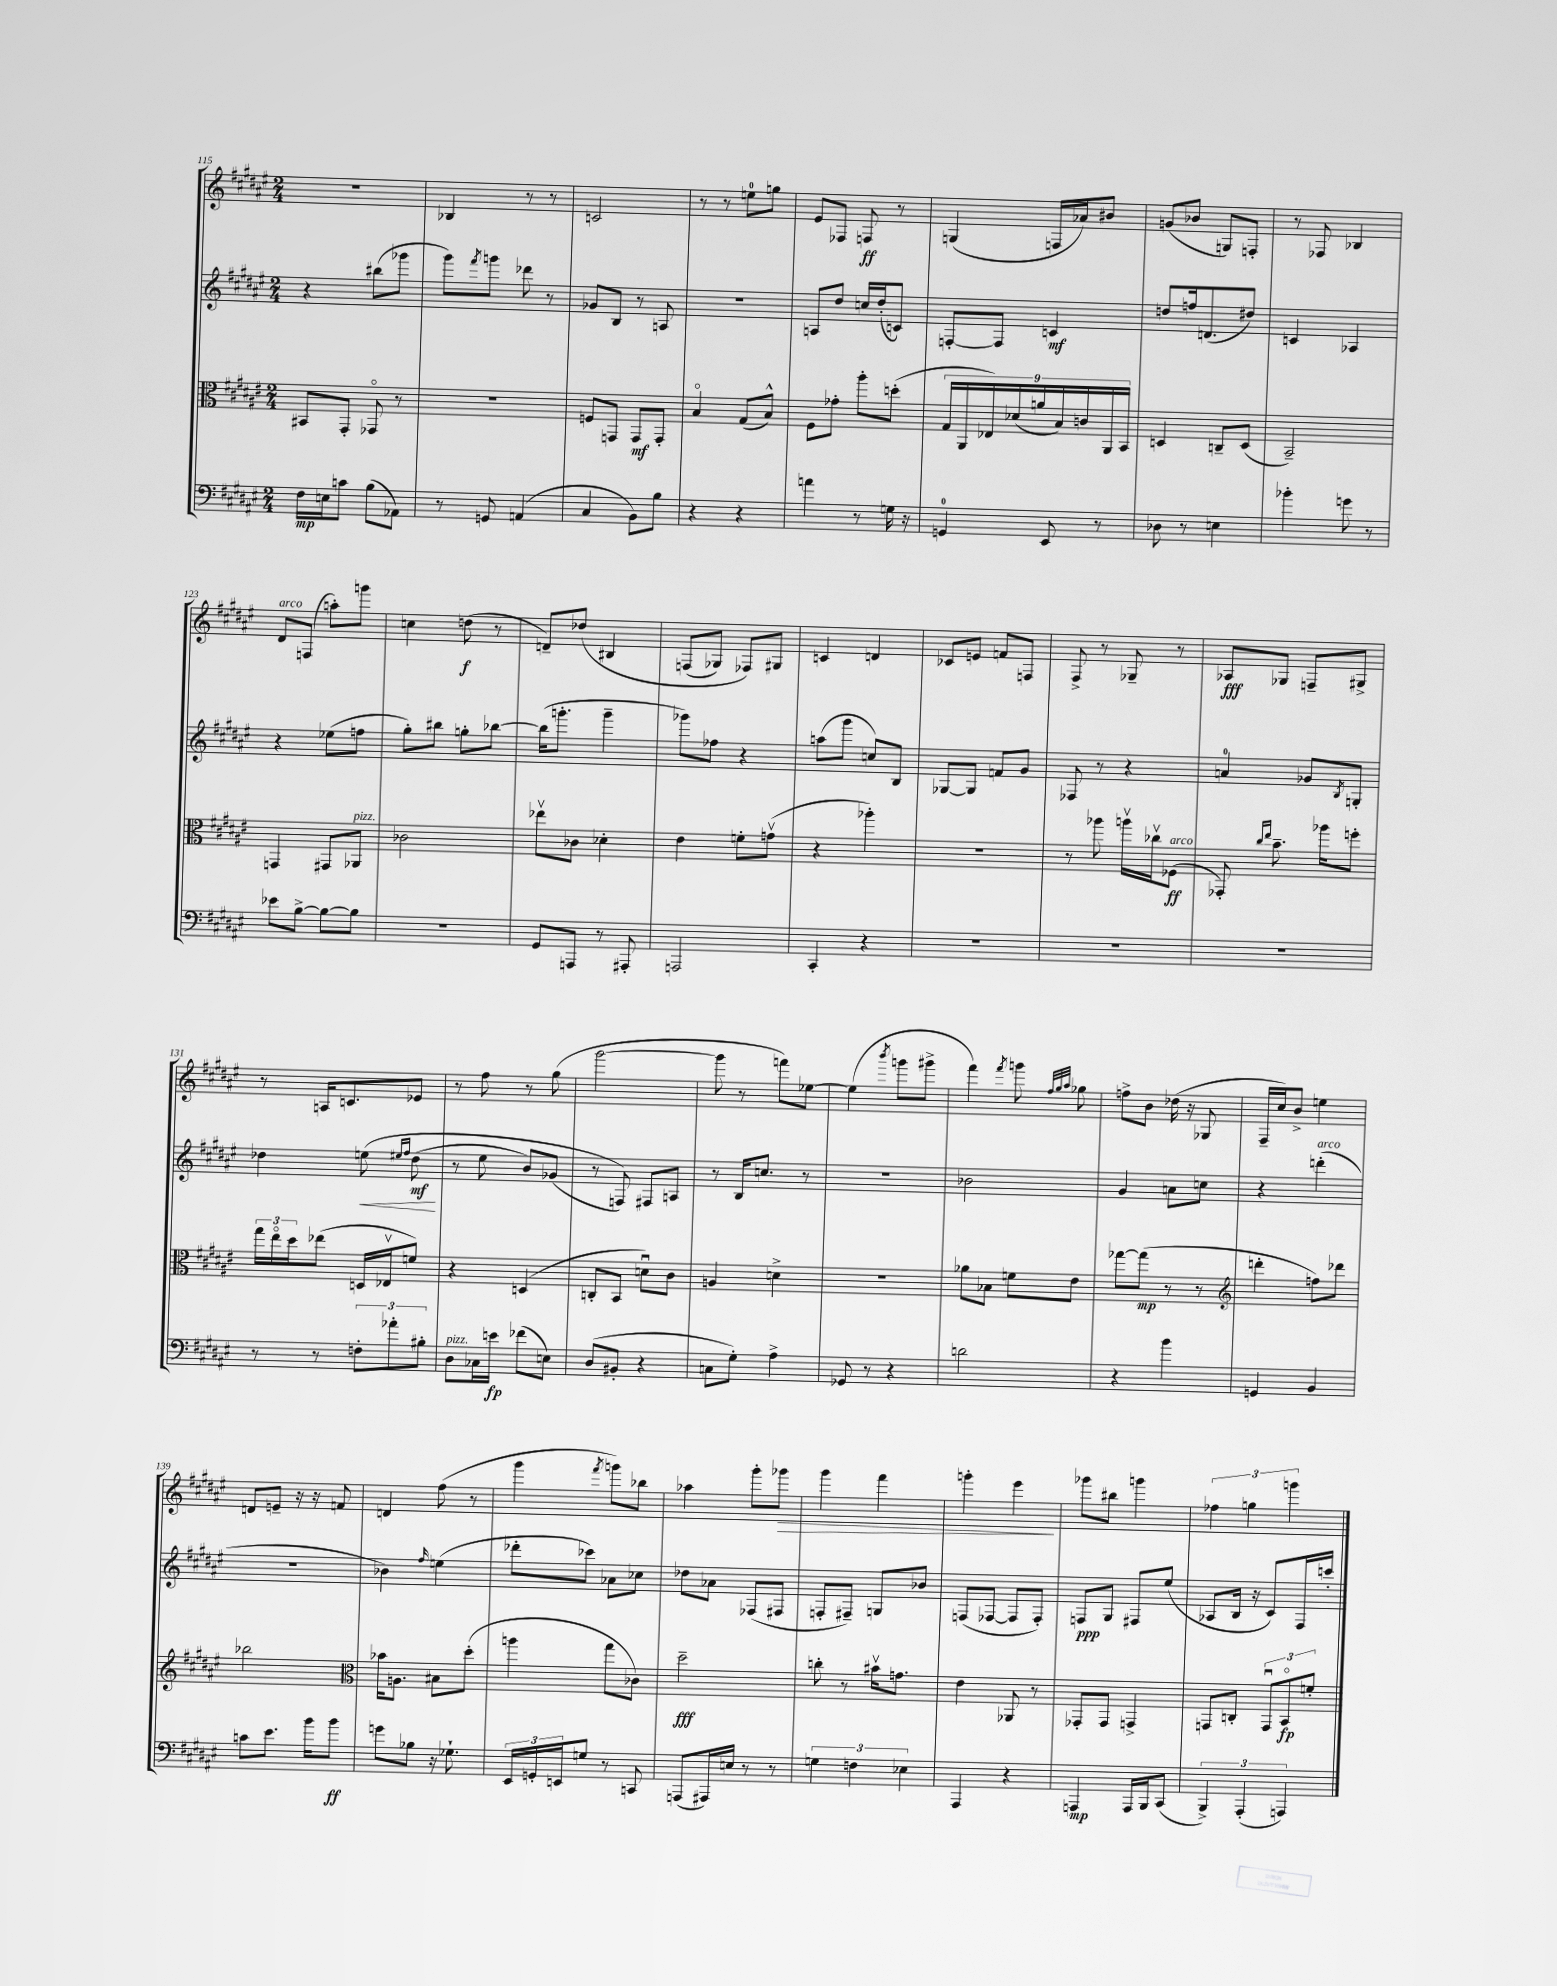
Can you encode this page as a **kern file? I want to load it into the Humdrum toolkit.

**kern	**kern	**kern	**kern
*staff4	*staff3	*staff2	*staff1
*clefF4	*clefC3	*clefG2	*clefG2
*k[f#c#g#d#a#e#]	*k[f#c#g#d#a#e#]	*k[f#c#g#d#a#e#]	*k[f#c#g#d#a#e#]
*M2/4	*M2/4	*M2/4	*M2/4
16F#\LL	8BB#/L	4r	2r
16E\J	.	.	.
8c\J	8GG#'/J	.	.
(8B\L	8GG-o/	(8bb#\L	.
8AA-\J)	8r	8ggg-\J	.
=	=	=	=
8r	2r	8ggg#\L)	4B-/
.	.	8qfff#/	.
8GG/	.	8ggg\J	.
(4AA/	.	8ddd-\	8r
.	.	8r	8r
=	=	=	=
4C#/	8F/L	8g-/L	2c/
.	8GG/J	8B/J	.
8BB\L)	8GG/L	8r	.
8B\J	8GG'/J	8A/	.
=	=	=	=
4r	4Bo/	2r	8r
.	.	.	8r
4r	(8G#/L	.	8ee\L
.	8B^^/J)	.	8gg\J
=	=	=	=
4a\	8F#\L	8A/L	8e#/L
.	8g-'\J	8dd#/J	8F-/J
8r	8aa#'\L	16cc/LL	8F/
.	.	(16dd#'/J	.
16G\	(8dd'\J	8c/J)	8r
16r	.	.	.
=	=	=	=
4GG/	18G#/LL	[8F'/L	(4G/
.	18AA#/	.	.
.	18E-/)	.	.
.	.	8F/]J	.
.	(18d-/	.	.
.	18a/	.	.
8EE#/	.	4c/	16F/LL
.	18B/)	.	.
.	.	.	16a-/J)
.	18c/	.	.
8r	.	.	8b#/J
.	18AA#/	.	.
.	18BB/JJ	.	.
=	=	=	=
8D-\	4D/	8dd/L	(8g/L
8r	.	16ff/k	8b-/J
.	.	(8.d/	.
4E\	8C~/L	.	8G/L)
.	(8D/J	8dd#/J)	8F'/J
=	=	=	=
4b-'\	2BB~/)	4c/	8r
.	.	.	8F-/
8g\	.	4A-/	4B-/
8r	.	.	.
=	=	=	=
8e-\L	4GG/	4r	8d#/L
[8B^\J	.	.	(8F/J
8B\_L	8GG#/L	(8ee-\L	8aa'\L)
8B\]J	8AA-/J	8ff\J	8ggg\J
=	=	=	=
2r	2c-\	8gg#'\L)	4cc\
.	.	8bb#\J	.
.	.	8gg'\L	(8dd\
.	.	[8bb-\J	8r
=	=	=	=
8GG#/L	8ee-v\L	(16bb-\]LK	8d~/L)
.	.	8.ggg'\J	.
8AAA/J	8c-\J	.	&(8dd-/J
8r	4d-'\	4ggg~\	4B#/
8AAA#'/	.	.	.
=	=	=	=
2AAA/	4e#\	8ggg-\L)	(8F/L
.	.	8ff-\J	8G-/J)
.	8f'\L	4r	8F-/L&)
.	(8gv\J	.	8G#/J
=	=	=	=
4CC#'/	4r	(8aa\L	4c/
.	.	8ggg#\J	.
4r	4aa-'\)	8cc/L)	4d/
.	.	8B/J	.
=	=	=	=
2r	2r	[8G-/L	8c-/L
.	.	8G-/]J	8e/J
.	.	8f/L	8f/L
.	.	8g#/J	8F/J
=	=	=	=
2r	8r	8F-/	8F#^/
.	8aa-\	8r	8r
.	16aav\LL	4r	8G-~/
.	16cc-v\J	.	.
.	(8F-\J	.	8r
=	=	=	=
2r	8GG-'/)	4a/	8A-/L
.	16qqcc#/LL	.	.
.	16qqee#/JJ	.	.
.	8.b~\	.	8G-/J
.	.	8g-/L	8F~/L
.	16aa-\LK	.	.
.	.	8qB/	.
.	8ff'\J	8G'/J	8G#^/J
=	=	=	=
8r	24gg#\LL	4dd-\	8r
.	24ee#o\	.	.
.	24dd#\J	.	.
8r	(8ee-\J	.	16A/LK
.	.	.	8.c/
12F'\L	16D/LL	&(8ee\	.
.	16E-v/J	.	.
12a-'\	.	.	.
.	.	16qqee#/LL	.
.	.	16qqff#/JJ	.
.	8f/J)	(8dd-\	8e-/J
12B#'\J	.	.	.
=	=	=	=
8D#\L	4r	8r	8r
16C-\L	.	8ee#\	8ff#\
16e\JJ	.	.	.
(8f-\L	(4D/	8b/L)	8r
8E\J)	.	(8g-/J	(8gg#\
=	=	=	=
(8D#/L	8C'/L	8r	[2ggg#\
8BB#'/J	8BB/J	8F/)&)	.
4r	8du\L)	8F#/L	.
.	8c#\J	8A/J	.
=	=	=	=
8C\L	4A/	8r	8ggg#\]
8G#'\J)	.	16B/LK	8r
.	.	8.cc/J	.
4A#^\	4d^\	.	8fff\L)
.	.	8r	[8ee-\J
=	=	=	=
8GG-/	2r	2r	(4ee-\]
8r	.	.	.
.	.	.	8qbbb/
4r	.	.	8ggg\L
.	.	.	8ggg#^\J
=	=	=	=
2d\	8a-\L	2b-\	4fff#\)
.	8B-\J	.	.
.	.	.	8qfff#/
.	8f\L	.	8ggg\
.	.	.	32qqff#/LLL
.	.	.	32qqgg#/
.	.	.	32qqaa#/JJJ
.	8e#\J	.	8gg-\
=	=	=	=
4r	[8gg-\L	4g#/	8ff^\L
.	(8gg-\]J	.	8b\J
4b\	8r	8a\L	(16dd-\
.	.	.	16r
.	8r	8cc\J	8G-/
=	=	=	=
*	*clefG2	*	*
4GG/	4ddd'\	4r	16F#~/LL
.	.	.	16cc#/J)
.	.	.	8b^/J
4BB/	8ff\L)	(4ddd'\	4ee\
.	8ddd-\J	.	.
=	=	=	=
8c\L	2bb-\	2r	8d/L
8.e#\J	.	.	8e~/J
.	.	.	16r
16b\LK	.	.	16r
8b\J	.	.	8f/
=	=	=	=
*	*clefC3	*	*
8g\L	16b-\LK	4b-\)	4d/
.	8.A\J	.	.
8B-\J	.	.	.
.	.	16qqff#/	.
16r	8B#\L	(4ee\	(8ff#\
8.G-`\	.	.	.
.	(8dd#'\J	.	8r
=	=	=	=
24EE#/LL	4aa\	8ddd-'\L	4ggg#\
24GG'/	.	.	.
24EE/J	.	.	.
8G/J	.	8ccc-\J)	.
.	.	.	8qfff#/
8r	8gg#\L	8a-\L	8ggg\L)
8CC/	8c-\J)	8cc-\J	8bb-\J
=	=	=	=
(8AAA/L	2dd#~\	8dd-\L	4aa-\
16AAA#/L)	.	8a-\J	.
16E/JJ	.	.	.
8r	.	(8F-/L	8ggg#'\L
8r	.	8F#/J	8ggg-\J
=	=	=	=
6G\	8cc'\	8F'/L	4ggg#\
.	8r	8F#~/J)	.
6F\	.	.	.
.	16b#v\LK	8G/L	4fff#\
.	8.g\J	.	.
6E-\	.	.	.
.	.	8b-/J	.
=	=	=	=
4AAA#/	4e#\	(8F/L	4ggg'\
.	.	[8F-/J	.
4r	8AA-/	8F-/]L	4eee#\
.	8r	8F-'/J)	.
=	=	=	=
4AAA/	8GG-'/L	8F/L	8ggg-\L
.	8GG-/J	8G#/J	8bb#\J
16AAA/LL	4GG^/	8F#/L	4ggg\
16BBB/J	.	.	.
(8CC#/J	.	(8ee#/J	.
=	=	=	=
6BBB^/)	8GG/L	8A-/L	6ff-\
.	8C'/J	16B/Jk	.
(6AAA#'/	.	.	6gg\
.	.	16r	.
.	12GGu/L	8c#/L)	.
6AAA/)	12BBo/	.	6ggg\
.	.	16F#/L	.
.	12f'/J	.	.
.	.	16ccc'/JJ	.
==	==	==	==
*-	*-	*-	*-
